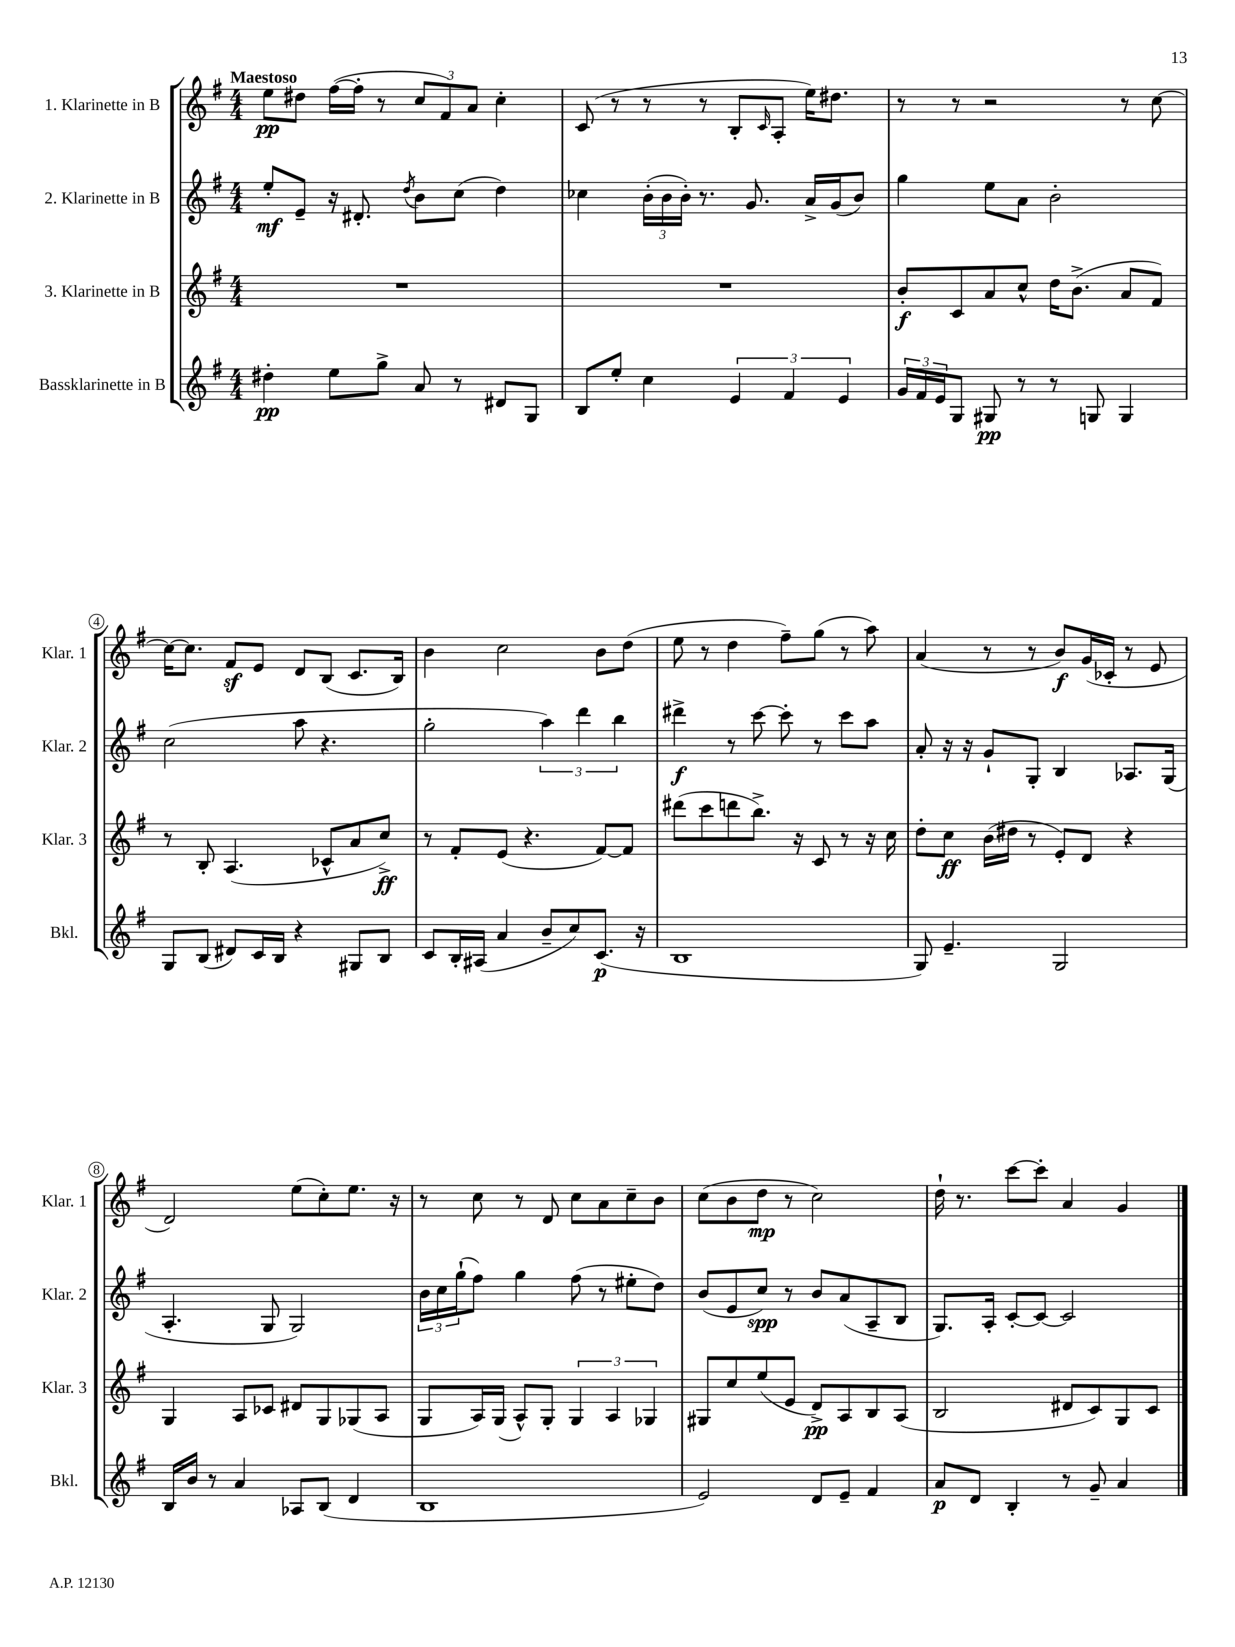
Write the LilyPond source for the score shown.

<<
\new StaffGroup <<
\new Staff = "s0" \with { instrumentName = "1. Klarinette in B" shortInstrumentName = "Klar. 1" } {
    \clef treble \key g \major \numericTimeSignature \time 4/4 \tempo "Maestoso"
    e''8\pp dis''8 fis''16~( fis''16-. r8 \tuplet 3/2 { c''8 fis'8) a'8 } c''4-. |
    c'8( r8 r8 r8 b8-. \grace { c'16 } a8-. e''16) dis''8. |
    r8 r8 r2 r8 c''8~ |
    c''16~ c''8. fis'8\sf e'8 d'8 b8( c'8. b16) |
    b'4 c''2 b'8 d''8( |
    e''8 r8 d''4 fis''8--) g''8( r8 a''8) |
    a'4( r8 r8 b'8\f) g'16( ces'16-. r8 e'8 |
    d'2) e''8( c''8-.) e''8. r16 |
    r8 c''8 r8 d'8 c''8 a'8 c''8-- b'8 |
    c''8( b'8 d''8\mp r8 c''2) |
    d''16-! r8. c'''8~ c'''8-. a'4 g'4 \bar "|." |
}
\new Staff = "s1" \with { instrumentName = "2. Klarinette in B" shortInstrumentName = "Klar. 2" } {
    \clef treble \key g \major \numericTimeSignature \time 4/4
    e''8-.\mf e'8-- r16 dis'8.-. \acciaccatura { d''8 } b'8 c''8( d''4) |
    ces''4 \tuplet 3/2 { b'16-.( b'16 b'16-.) } r8. g'8. a'16-> g'16( b'8) |
    g''4 e''8 a'8 b'2-. |
    c''2( a''8 r4. |
    g''2-. \tuplet 3/2 { a''4) d'''4 b''4 } |
    dis'''4->\f r8 c'''8~ c'''8-. r8 c'''8 a''8 |
    a'8-. r16 r16 g'8-! g8-. b4 aes8. g16( |
    a4.-. g8 g2) |
    \tuplet 3/2 { b'16 c''16 g''16-!( } fis''8) g''4 fis''8( r8 eis''8-. d''8) |
    b'8( e'8 c''8\spp) r8 b'8 a'8( a8-- b8 |
    g8.) a16-. c'8~-. c'8~ c'2 \bar "|." |
}
\new Staff = "s2" \with { instrumentName = "3. Klarinette in B" shortInstrumentName = "Klar. 3" } {
    \clef treble \key g \major \numericTimeSignature \time 4/4
    R1 |
    R1 |
    b'8-.\f c'8 a'8 c''8-^ d''16 b'8.->( a'8 fis'8) |
    r8 b8-. a4.( ces'8-^ a'8 c''8->\ff) |
    r8 fis'8-. e'8( r4. fis'8~) fis'8 |
    dis'''8( c'''8 d'''8 b''8.->) r16 c'8 r8 r16 c''16 |
    d''8-. c''8\ff b'16( dis''16 r8 e'8-.) d'8 r4 |
    g4 a8 ces'8 dis'8 g8 ges8( a8 |
    g8 a16) g16( a8-^) g8-. \tuplet 3/2 { g4 a4 ges4 } |
    gis8 c''8 e''8( e'8 d'8->\pp) a8 b8 a8( |
    b2 dis'8 c'8) g8 c'8 \bar "|." |
}
\new Staff = "s3" \with { instrumentName = "Bassklarinette in B" shortInstrumentName = "Bkl." } {
    \clef treble \key g \major \numericTimeSignature \time 4/4
    dis''4-.\pp e''8 g''8-> a'8 r8 dis'8 g8 |
    b8 e''8-. c''4 \tuplet 3/2 { e'4 fis'4 e'4 } |
    \tuplet 3/2 { g'16 fis'16 e'16 } g8 gis8\pp r8 r8 g8 g4 |
    g8 b8( dis'8) c'16 b16 r4 gis8 b8 |
    c'8 b16-. ais16( a'4 b'8-- c''8) c'8.\p( r16 |
    b1 |
    g8) e'4.-- g2 |
    b16 b'16 r8 a'4 aes8 b8( d'4 |
    b1 |
    e'2) d'8 e'8-- fis'4 |
    a'8\p d'8 b4-. r8 g'8-- a'4 \bar "|." |
}
>>
>>
\layout { \context { \Score \override BarNumber.stencil = #(make-stencil-circler 0.1 0.3 ly:text-interface::print) } }
